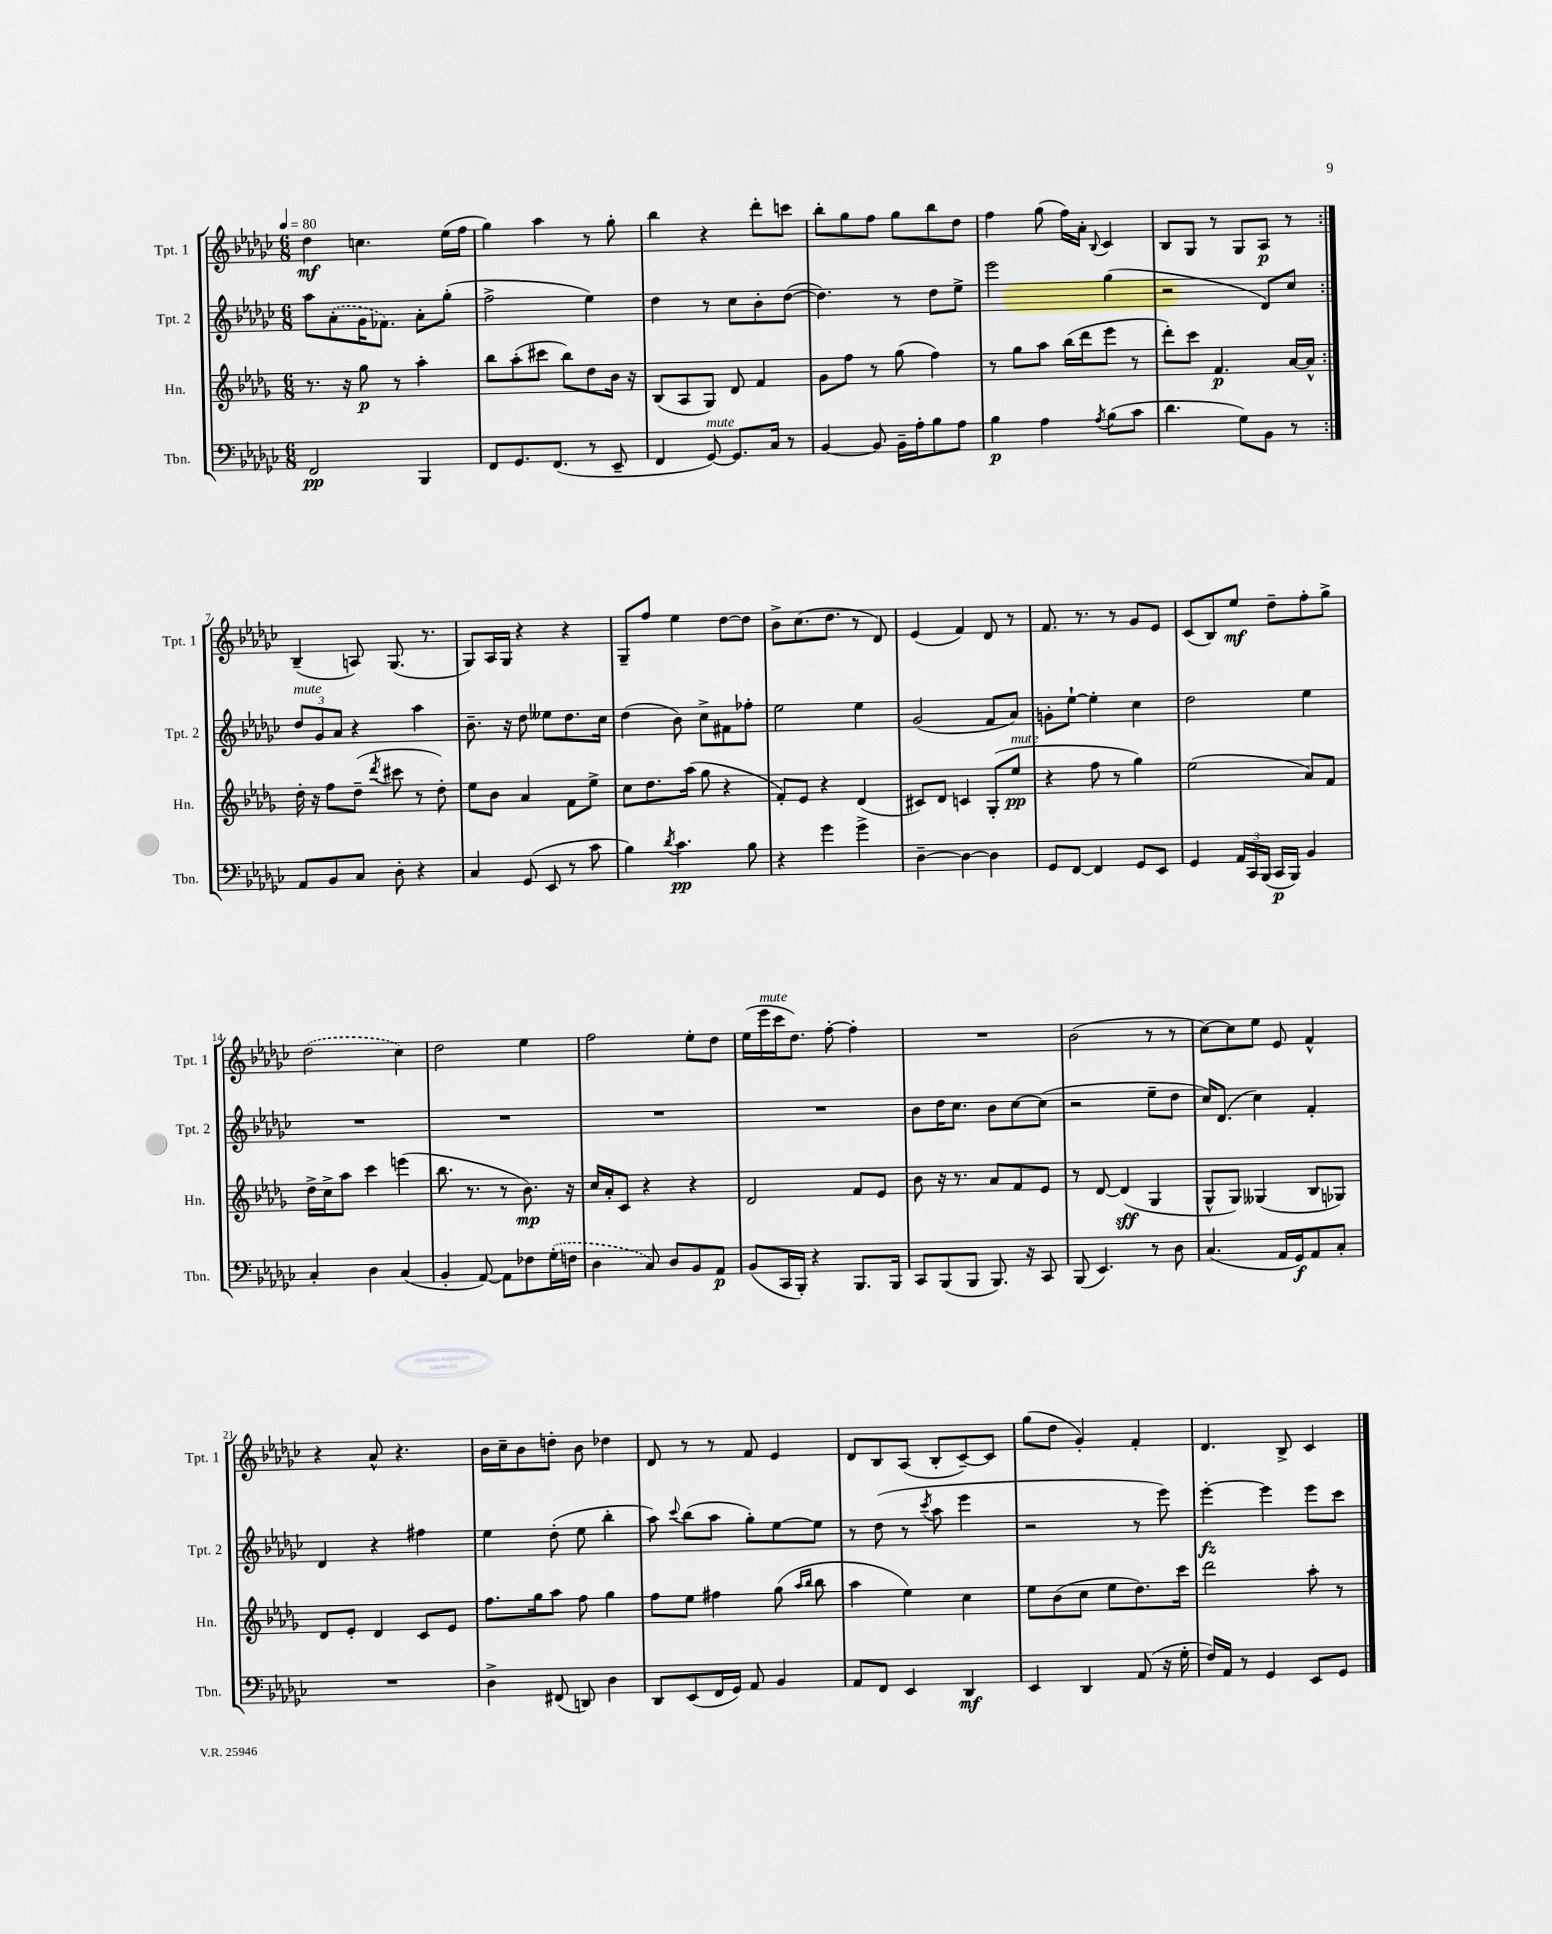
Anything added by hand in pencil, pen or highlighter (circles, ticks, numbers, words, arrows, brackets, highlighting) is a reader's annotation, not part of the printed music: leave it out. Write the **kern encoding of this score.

**kern	**dynam	**kern	**dynam	**kern	**dynam	**kern	**dynam
*part4	*part4	*part3	*part3	*part2	*part2	*part1	*part1
*staff4	*staff4	*staff3	*staff3	*staff2	*staff2	*staff1	*staff1
*I"Tbn.	*	*I"Hn.	*	*I"Tpt. 2	*	*I"Tpt. 1	*
*I'Tbn.	*	*I'Hn.	*	*I'Tpt. 2	*	*I'Tpt. 1	*
*clefF4	*	*clefG2	*	*clefG2	*	*clefG2	*
*k[b-e-a-d-g-c-]	*	*k[b-e-a-d-g-]	*	*k[b-e-a-d-g-c-]	*	*k[b-e-a-d-g-c-]	*
*M6/8	*	*M6/8	*	*M6/8	*	*M6/8	*
*MM80	*	*MM80	*	*MM80	*	*MM80	*
=1	=1	=1	=1	=1	=1	=1	=1
2FF/	pp	8.r	.	8aa-\L	.	4dd-\	mf
.	.	.	.	(8a-'\	.	.	.
.	.	16r	.	.	.	.	.
.	.	8gg-\	p	16g-\K	.	4.ccn\	.
.	.	.	.	8.f-X\J)	.	.	.
.	.	8r	.	.	.	.	.
4BBB-/	.	4aa-'\	.	8a-'\L	.	.	.
.	.	.	.	(8gg-'\J	.	(16ee-\LL	.
.	.	.	.	.	.	16ff\JJ	.
=2	=2	=2	=2	=2	=2	=2	=2
8FF/L	.	8bb-\L	.	2ff^\	.	4gg-\)	.
8.GG-/	.	(8aa-'\	.	.	.	.	.
.	.	8ccc#X\J	.	.	.	4aa-\	.
(8.FF/J	.	.	.	.	.	.	.
.	.	8bb-\L)	.	.	.	.	.
8r	.	8dd-\	.	4ee-\)	.	8r	.
8EE-~/	.	16b-\Jk	.	.	.	8gg-'\	.
.	.	16r	.	.	.	.	.
=3	=3	=3	=3	=3	=3	=3	=3
4FF/	.	(8B-/L	.	4dd-\	.	4bb-\	.
.	.	8A-/	.	.	.	.	.
!LO:TX:a:i:t=mute	!	!	!	!	!	!	!
[8GG-/)	.	8G-/J)	.	8r	.	4r	.
8.GG-/L]	.	8d-/	.	8cc-\L	.	.	.
.	.	4f/	.	8b-'\	.	8ddd-'\L	.
16C-/Jk	.	.	.	.	.	.	.
8r	.	.	.	([8dd-\J	.	8cccn\J	.
=4	=4	=4	=4	=4	=4	=4	=4
[4BB-/	.	8g-\L	.	4.dd-\])	.	8bb-'\L	.
.	.	8ff\J	.	.	.	8gg-\	.
8BB-/]	.	8r	.	.	.	8ff\J	.
16BB-~\LL	.	(8gg-\	.	8r	.	8gg-\L	.
16A-'\J	.	.	.	.	.	.	.
8B-\	.	4ff\)	.	8dd-\L	.	8bb-\	.
8A-\J	.	.	.	8ee-^\J	.	8dd-\J	.
=5	=5	=5	=5	=5	=5	=5	=5
4B-\	p	8r	.	2eee-\	.	4ff\	.
.	.	8gg-\L	.	.	.	.	.
4A-\	.	8aa-\J	.	.	.	(8gg-\	.
.	.	(16bb-\LL	.	.	.	16ff\LL)	.
.	.	16ddd-\J	.	.	.	16a-'\JJ	.
8qA-/	.	.	.	.	.	8qqB-/	.
(8B-\L	.	8eee-\J	.	(4gg-\	.	4c-/	.
8c-\J	.	8r	.	.	.	.	.
=6	=6	=6	=6	=6	=6	=6	=6
4.d-\	.	8ddd-'\L)	.	2r	.	8B-/L	.
.	.	8ccc\J	.	.	.	8G-/J	.
.	.	4.f/	p	.	.	8r	.
8G-\L)	.	.	.	.	.	8G-/L	.
8BB-\J	.	.	.	8d-/L)	.	8A-/J	p
8r	.	[16a-/LL	.	8cc-/J	.	8r	.
.	.	16a-^^/JJ]	.	.	.	.	.
!!LO:LB:g=z
=7:|!	=7:|!	=7:|!	=7:|!	=7:|!	=7:|!	=7:|!	=7:|!
!	!	!	!	!LO:TX:a:i:t=mute	!	!	!
8AA-/L	.	16dd-'\	.	12dd-/L	.	(4B-~/	.
.	.	16r	.	.	.	.	.
.	.	.	.	12g-/	.	.	.
8BB-/	.	8ff\L	.	.	.	.	.
.	.	.	.	12a-/J	.	.	.
8C-/J	.	(8dd-~\J	.	4r	.	8An/)	.
.	.	8qddd-/	.	.	.	.	.
8D-'\	.	8ccc#X\	.	.	.	(8.G-/	.
4r	.	8r	.	4aa-\	.	.	.
.	.	.	.	.	.	8.r	.
.	.	8dd-'\)	.	.	.	.	.
=8	=8	=8	=8	=8	=8	=8	=8
4C-/	.	8ee-\L	.	8.b-~\	.	8G-/L)	.
.	.	8b-\J	.	.	.	16A-/L	.
.	.	.	.	16r	.	16G-/JJ	.
(8GG-/	.	4a-/	.	8dd-\	.	4r	.
8EE-/	.	.	.	8ee--X\L	.	.	.
8r	.	8f\L	.	8.dd-\	.	4r	.
8c-\	.	8ee-^\J	.	.	.	.	.
.	.	.	.	16cc-\Jk	.	.	.
=9	=9	=9	=9	=9	=9	=9	=9
4B-\)	.	8cc\L	.	(4dd-\	.	8G-~/L	.
.	.	8.dd-\	.	.	.	8ff/J	.
8qd-/	.	.	.	.	.	.	.
4.c-\	pp	.	.	8b-\)	.	4ee-\	.
.	.	(16aa-\Jk	.	.	.	.	.
.	.	8gg-\	.	8cc-^\L	.	.	.
.	.	4r	.	8f#X\	.	[8dd-\L	.
8B-\	.	.	.	8ff-X'\J	.	8dd-\J]	.
=10	=10	=10	=10	=10	=10	=10	=10
4r	.	8f'/L)	.	2ee-\	.	8b-^\L	.
.	.	8e-/J	.	.	.	(8.cc-\	.
4g-\	.	4r	.	.	.	.	.
.	.	.	.	.	.	8.dd-\J	.
4g-^\	.	(4d-/	.	4ee-\	.	8r	.
.	.	.	.	.	.	8d-/)	.
=11	=11	=11	=11	=11	=11	=11	=11
[4D-~\	.	8c#X/L)	.	(2g-/	.	(4e-/	.
.	.	8d-/J	.	.	.	.	.
4D-\_	.	4cn/	.	.	.	4f/)	.
4D-\]	.	(8G-'/L	.	8f/L	.	8d-/	.
!	!	!LO:TX:a:i:t=mute	!	!	!	!	!
.	.	8ee-/J	pp	8a-/J)	.	8r	.
=12	=12	=12	=12	=12	=12	=12	=12
8GG-/L	.	4r	.	8gn'\L	.	8.f/	.
[8FF/J	.	.	.	[8ee-`\J	.	.	.
.	.	.	.	.	.	8.r	.
4FF/]	.	8ff\	.	4ee-'\]	.	.	.
.	.	8r	.	.	.	8r	.
8GG-/L	.	4gg-\)	.	4cc-\	.	8g-/L	.
8EE-/J	.	.	.	.	.	8e-/J	.
=13	=13	=13	=13	=13	=13	=13	=13
4GG-/	.	(2ee-\	.	2dd-\	.	(8c-/L	.
.	.	.	.	.	.	8B-/)	.
24AA-/LL	.	.	.	.	.	8ee-/J	mf
24CC-/	.	.	.	.	.	.	.
(24BBB-/JJ	.	.	.	.	.	.	.
16CC-/LL	p	.	.	.	.	8dd-~\L	.
16BBB-/JJ)	.	.	.	.	.	.	.
4BB-/	.	8a-/L)	.	4ee-\	.	8ff'\	.
.	.	8f/J	.	.	.	8gg-^\J	.
!!LO:LB:g=z
=14	=14	=14	=14	=14	=14	=14	=14
4C-'/	.	16dd-^\LL	.	2.r	.	(2dd-\	.
.	.	16cc^\J	.	.	.	.	.
.	.	8aa-\J	.	.	.	.	.
4D-\	.	4ccc\	.	.	.	.	.
(4C-/	.	(4eeen\	.	.	.	4cc-\)	.
=15	=15	=15	=15	=15	=15	=15	=15
4BB-'/	.	8.bb-\	.	2.r	.	2dd-\	.
.	.	8.r	.	.	.	.	.
[8AA-/)	.	.	.	.	.	.	.
8AA-\L]	.	8r	.	.	.	.	.
8F-X\	.	8.b-\)	mp	.	.	4ee-\	.
(16G-'\L	.	.	.	.	.	.	.
16Fn\JJ	.	16r	.	.	.	.	.
=16	=16	=16	=16	=16	=16	=16	=16
4D-\	.	16cc/LL	.	2.r	.	2ff\	.
.	.	16a-'/J	.	.	.	.	.
.	.	8c/J	.	.	.	.	.
8C-/)	.	4r	.	.	.	.	.
8D-/L	.	.	.	.	.	.	.
8BB-/	.	4r	.	.	.	8ee-'\L	.
8AA-/J	p	.	.	.	.	8dd-\J	.
=17	=17	=17	=17	=17	=17	=17	=17
(8BB-/L	.	2d-/	.	2.r	.	(16ee-\LL	.
!	!	!	!	!	!	!LO:TX:a:i:t=mute	!
.	.	.	.	.	.	16eee-\	.
16CC-/L	.	.	.	.	.	16ccc-\J	.
16BBB-'/JJ)	.	.	.	.	.	8.dd-\J)	.
4r	.	.	.	.	.	.	.
.	.	.	.	.	.	[8ff'\	.
8.BBB-/L	.	8f/L	.	.	.	4ff'\]	.
.	.	8e-/J	.	.	.	.	.
16BBB-/Jk	.	.	.	.	.	.	.
=18	=18	=18	=18	=18	=18	=18	=18
8CC-/L	.	8b-\	.	8b-\L	.	2.r	.
(8BBB-/	.	16r	.	16dd-\K	.	.	.
.	.	8.r	.	8.cc-\J	.	.	.
8BBB-/J	.	.	.	.	.	.	.
8.BBB-/)	.	8a-/L	.	8b-\L	.	.	.
.	.	8f/	.	[8cc-\	.	.	.
16r	.	.	.	.	.	.	.
8CC-/	.	8e-/J	.	(8cc-\J]	.	.	.
=19	=19	=19	=19	=19	=19	=19	=19
(8BBB-/	.	8r	.	2r	.	(2b-\	.
4.EE-/)	.	[8d-/	.	.	.	.	.
.	.	(4d-/]	sff	.	.	.	.
8r	.	4G-/	.	8ee-~\L	.	8r	.
8D-\	.	.	.	8dd-\J	.	8r	.
=20	=20	=20	=20	=20	=20	=20	=20
(4.C-/	.	8G-^^/L	.	16cc-/KL)	.	[8cc-\L)	.
.	.	.	.	(8.d-/J	.	.	.
.	.	8G-/J)	.	.	.	8cc-\]	.
.	.	(4G--X/	.	4cc-\)	.	8ee-\J	.
16AA-/LL	.	.	.	.	.	8e-/	.
16GG-/J)	f	.	.	.	.	.	.
8AA-/	.	8B-/L	.	4f'/	.	4f^^/	.
8C-'/J	.	8G-X/J)	.	.	.	.	.
!!LO:LB:g=z
=21	=21	=21	=21	=21	=21	=21	=21
2.r	.	8d-/L	.	4d-/	.	4r	.
.	.	8e-'/J	.	.	.	.	.
.	.	4d-/	.	4r	.	8a-^^/	.
.	.	.	.	.	.	4.r	.
.	.	8c/L	.	4ff#X\	.	.	.
.	.	8e-/J	.	.	.	.	.
=22	=22	=22	=22	=22	=22	=22	=22
4D-^\	.	8.ff\L	.	4ee-\	.	16b-\LL	.
.	.	.	.	.	.	16cc-~\J	.
.	.	.	.	.	.	8b-\	.
.	.	16gg-\k	.	.	.	.	.
(8FF#X/	.	8aa-\J	.	(8dd-'\	.	8ddn'\J	.
8DDn/)	.	8ff\	.	8ee-\	.	8b-\	.
4D-\	.	4gg-\	.	4bb-'\	.	4dd-X\	.
=23	=23	=23	=23	=23	=23	=23	=23
8DD-/L	.	8ff\L	.	8aa-\)	.	8d-/	.
.	.	.	.	8qqccc-/	.	.	.
(8EE-/	.	8ee-\J	.	(8bb-\L	.	8r	.
16FF/L	.	4ff#X\	.	8aa-\J	.	8r	.
16GG-/JJ)	.	.	.	.	.	.	.
8AA-/	.	.	.	8gg-'\L)	.	8f/	.
4BB-/	.	(8gg-\	.	[8ee-\	.	4e-/	.
.	.	16qqaa-/LL	.	.	.	.	.
.	.	16qqbb-/JJ	.	.	.	.	.
.	.	8bb-\	.	8ee-\J]	.	.	.
=24	=24	=24	=24	=24	=24	=24	=24
8AA-/L	.	4aa-\	.	8r	.	8d-/L	.
8FF/J	.	.	.	(8dd-\	.	8B-/	.
4EE-/	.	4ee-\)	.	8r	.	(8A-/J	.
.	.	.	.	8qccc-/	.	.	.
.	.	.	.	8aa-\	.	8B-'/L	.
4DD-/	mf	4cc\	.	4eee-\	.	[8c-~/)	.
.	.	.	.	.	.	8c-/J]	.
=25	=25	=25	=25	=25	=25	=25	=25
4EE-/	.	8ee-\L	.	2r	.	(8gg-\L	.
.	.	(8b-\	.	.	.	8dd-\J	.
4DD-/	.	8cc\J	.	.	.	4g-'/)	.
.	.	8ee-\L	.	.	.	.	.
(8AA-/	.	8.dd-\)	.	8r	.	4f'/	.
16r	.	.	.	8eee-\)	.	.	.
16G-'\	.	16ccc\Jk	.	.	.	.	.
=26	=26	=26	=26	=26	=26	=26	=26
16F/LL)	.	2ddd-\	.	[4eee-'\	fz	4.d-/	.
16AA-/JJ	.	.	.	.	.	.	.
8r	.	.	.	.	.	.	.
4GG-/	.	.	.	4eee-\]	.	.	.
.	.	.	.	.	.	8B-^/	.
8EE-/L	.	8aa-'\	.	8eee-\L	.	4c-/	.
8GG-/J	.	8r	.	8ccc-\J	.	.	.
==	==	==	==	==	==	==	==
*-	*-	*-	*-	*-	*-	*-	*-
